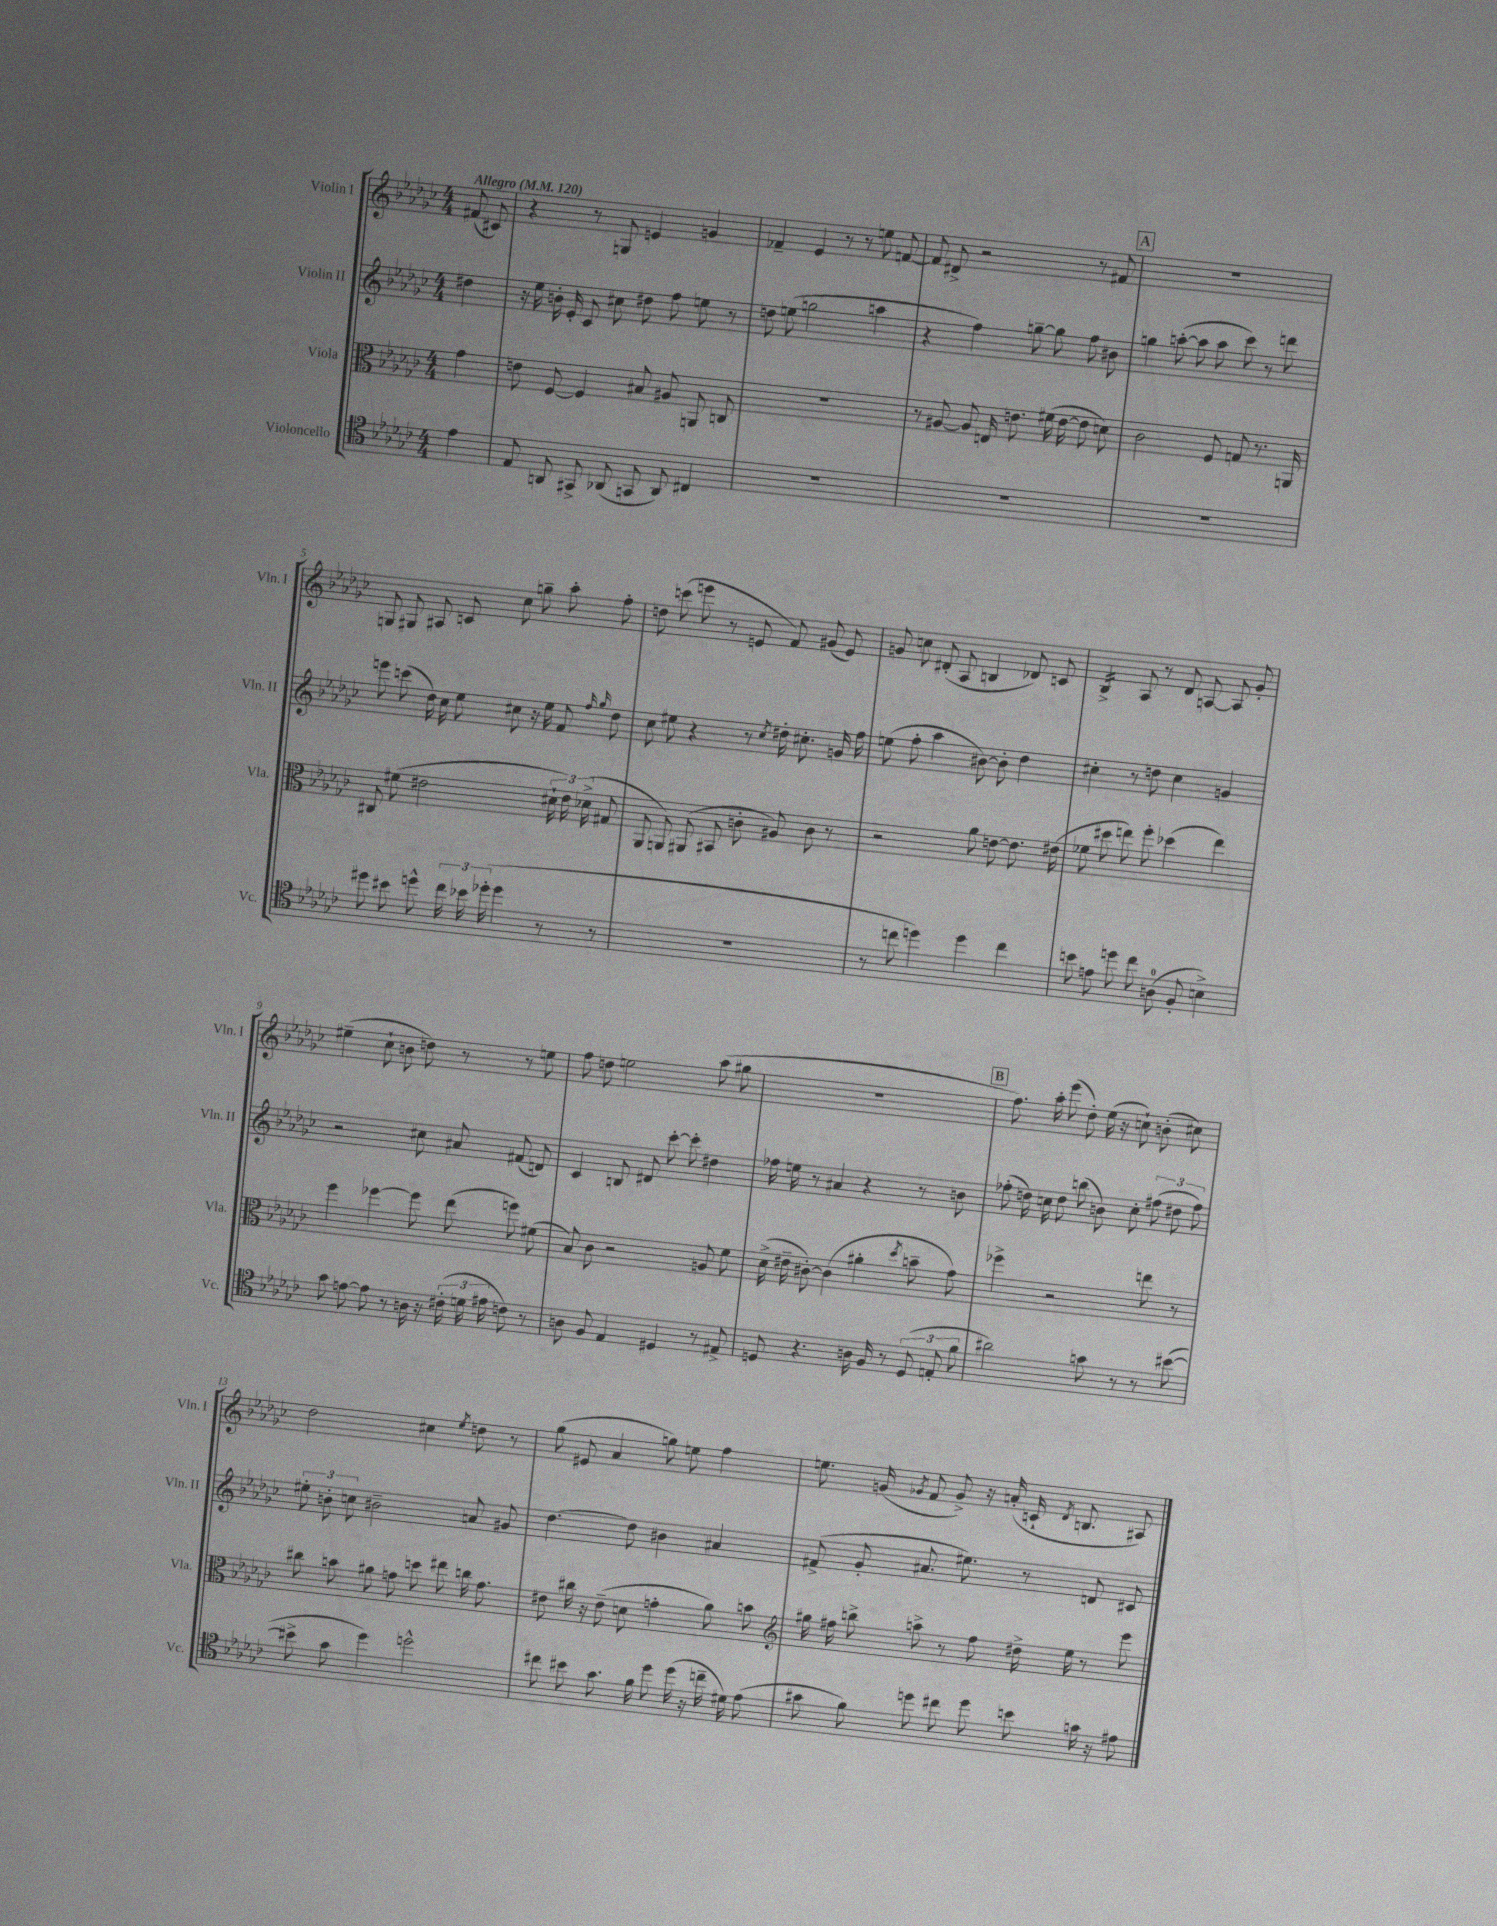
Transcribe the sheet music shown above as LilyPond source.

<<
\new StaffGroup <<
\new Staff = "s0" \with { instrumentName = "Violin I" shortInstrumentName = "Vln. I" } {
    \clef treble \key ges \major \numericTimeSignature \time 4/4 \partial 4 \tempo "Allegro" 4 = 120
    \autoBeamOff fis'8( cis'8) |
    r4 r8 g8 e'4 g'4 |
    fes'4-- ees'4 r8 r8 e''8 f'8~ |
    f'8 dis'8-> r2 r8 fis'8 |
    \mark \markup { \box "A" } R1 |
    g8 gis8 ais8 c'8 ces''8 g''8-- aes''8-. f''8-. |
    d''8 c'''8( e'''8 r8 e'8 f'8) gis'8( e'8) |
    g'8 c''8 dis'8-.( aes8 b4 des'8) c'8 |
    bes4:16-> aes8 r8 des'8 a8~ a8 ges'8-. |
    eis''4--( ces''8-! b'8 d''8) r8 r8 e''8 |
    f''8 d''8 e''2 aes''8( gis''8 |
    R1 |
    \mark \markup { \box "B" } f''8.) aes''16-. ees'''8( des''8-.) ees''16( r16 c''8-!) b'8-.( cis''8) |
    des''2 cis''4 \acciaccatura { ees''8 } d''8 r8 |
    ges''8( eis'8 aes'4 g''8) e''8 f''4 |
    e''8. g'16( \acciaccatura { ges'8 } f'8 ges'8->) r16 a'16-.( c'16-! \acciaccatura { des'8 } b8. ais8) \bar "|." |
}
\new Staff = "s1" \with { instrumentName = "Violin II" shortInstrumentName = "Vln. II" } {
    \clef treble \key ges \major \numericTimeSignature \time 4/4 \partial 4
    \autoBeamOff dis''4 |
    r16 ees''16 b'16-. ees'16-. ces'8 cis''8 dis''8 f''8 e''8 r8 |
    d''8 e''8( g''2 a''4 |
    r4 f''4) g''8~-- g''8 f''8 bis'8 |
    \mark \markup { \box "A" } g''4 a''8~-.( a''8 a''8 ces'''8) r8 d'''8 |
    e'''8 c'''8( des''16) ces''16 ees''8 cis''8 r16 ees''16 f'8 \grace { f''16 ges''16 } des''8 |
    ces''8 eis''8 r4 r8 \acciaccatura { ces''8 } dis''16-. cis''8.-. g'16 f''16 |
    e''8( f''8-. aes''4 bis'8~) bis'8-. des''4 |
    cis''4-. r8 d''8 cis''4 g'4 |
    r2 cis''8 ais'8 fis'8( d'8) |
    ces'4 b8 dis'8 ces'''8~-. ces'''8-. dis''4 |
    fes''16 e''16 r8 ais'4 r4 r8 b'8 |
    \mark \markup { \box "B" } fes''8-.( d''16) c''16 d''8 b''8( b'8) c''8-. \tuplet 3/2 { fis''8( dis''8 fis''8) } |
    \tuplet 3/2 { eis''8-. b'8-. c''8 } bis'2-- a'8 gis'8 |
    des''4.~ des''8 bis'4 ais'4 |
    fis'8->( ges'8-. ais'8. eis''8.) r8 d'8 cis'8 \bar "|." |
}
\new Staff = "s2" \with { instrumentName = "Viola" shortInstrumentName = "Vla." } {
    \clef alto \key ges \major \numericTimeSignature \time 4/4 \partial 4
    \autoBeamOff ges'4 |
    e'8 f8~ f4 bis8 ais8 a,8 c8 |
    R1 |
    r8 ais8~ ais8 e16 e'8. fis'16( e'16~ e'8 d'8) |
    \mark \markup { \box "A" } ces'2 f8 g8 r8. a,16 |
    cis8 fis'8( eis'2 \tuplet 3/2 { dis'16-! eis'16) des'16->( } gis8 |
    aes,8 a,8) ais,8( bis,8 c'8-. ais8) c'8 r8 |
    r2 aes'8 e'8~ e'8. eis'16( |
    fes'8 dis''8 e''8) f''8-. des''4( e''4) |
    f''4 fes''4~ fes''8 ees''8( f''8) fis'8( |
    bes8) ces'8 r2 a8 f'8 |
    des'16->( eis'16-- cis'8~-.) cis'4( ais'4-. \acciaccatura { des''8 } b'8-- ges'8) |
    \mark \markup { \box "B" } fes''4-> r2 e''8 r8 |
    cis''8 b'8 ais'8 g'8 d''8 eis''8 c''16 g'8. |
    eis'8 cis''16 r16 eis'8--( d'8 g'4-. aes'8) b'8 |
    \clef treble gis''16 fis''16 b''8-> a''8-> r8 fis''8 dis''16-> ees''16 r8 ees'''8 \bar "|." |
}
\new Staff = "s3" \with { instrumentName = "Violoncello" shortInstrumentName = "Vc." } {
    \clef tenor \key ges \major \numericTimeSignature \time 4/4 \partial 4
    \autoBeamOff ees'4 |
    ees8 a,8 gis,8-> aes,8( g,8 aes,8) cis4 |
    R1 |
    R1 |
    \mark \markup { \box "A" } R1 |
    dis''8 bis'8 d''8-^ \tuplet 3/2 { ces''16 bes'16 des''16-.( } des''4 r8 r8 |
    r1 |
    r8 c''8 d''4) d''4 c''4 |
    b'8 e'8 d''8 ces''8 a8-0( f8-. b4->) |
    ges'8 e'8~ e'8 r8 a16 r16 \tuplet 3/2 { cis'16-.( d'16 eis'16 } c'8) r8 |
    a8 f8 ees4 dis4 r8 eis8-> |
    d8 r4. a16 f16 r8 \tuplet 3/2 { d8( e8-. f'8 } |
    \mark \markup { \box "B" } ais'2) g'8 r8 r8 bis'8~( |
    bis'8-> ges'8 des''4) d''2-^ |
    cis''8 bis'8 ges'8. f'16 des''8 des''16( r16 c''16-- dis'16) ees'8( |
    gis'8 f'8) d''8 cis''8 d''8 b'8 g'16 r16 eis'8 \bar "|." |
}
>>
>>
